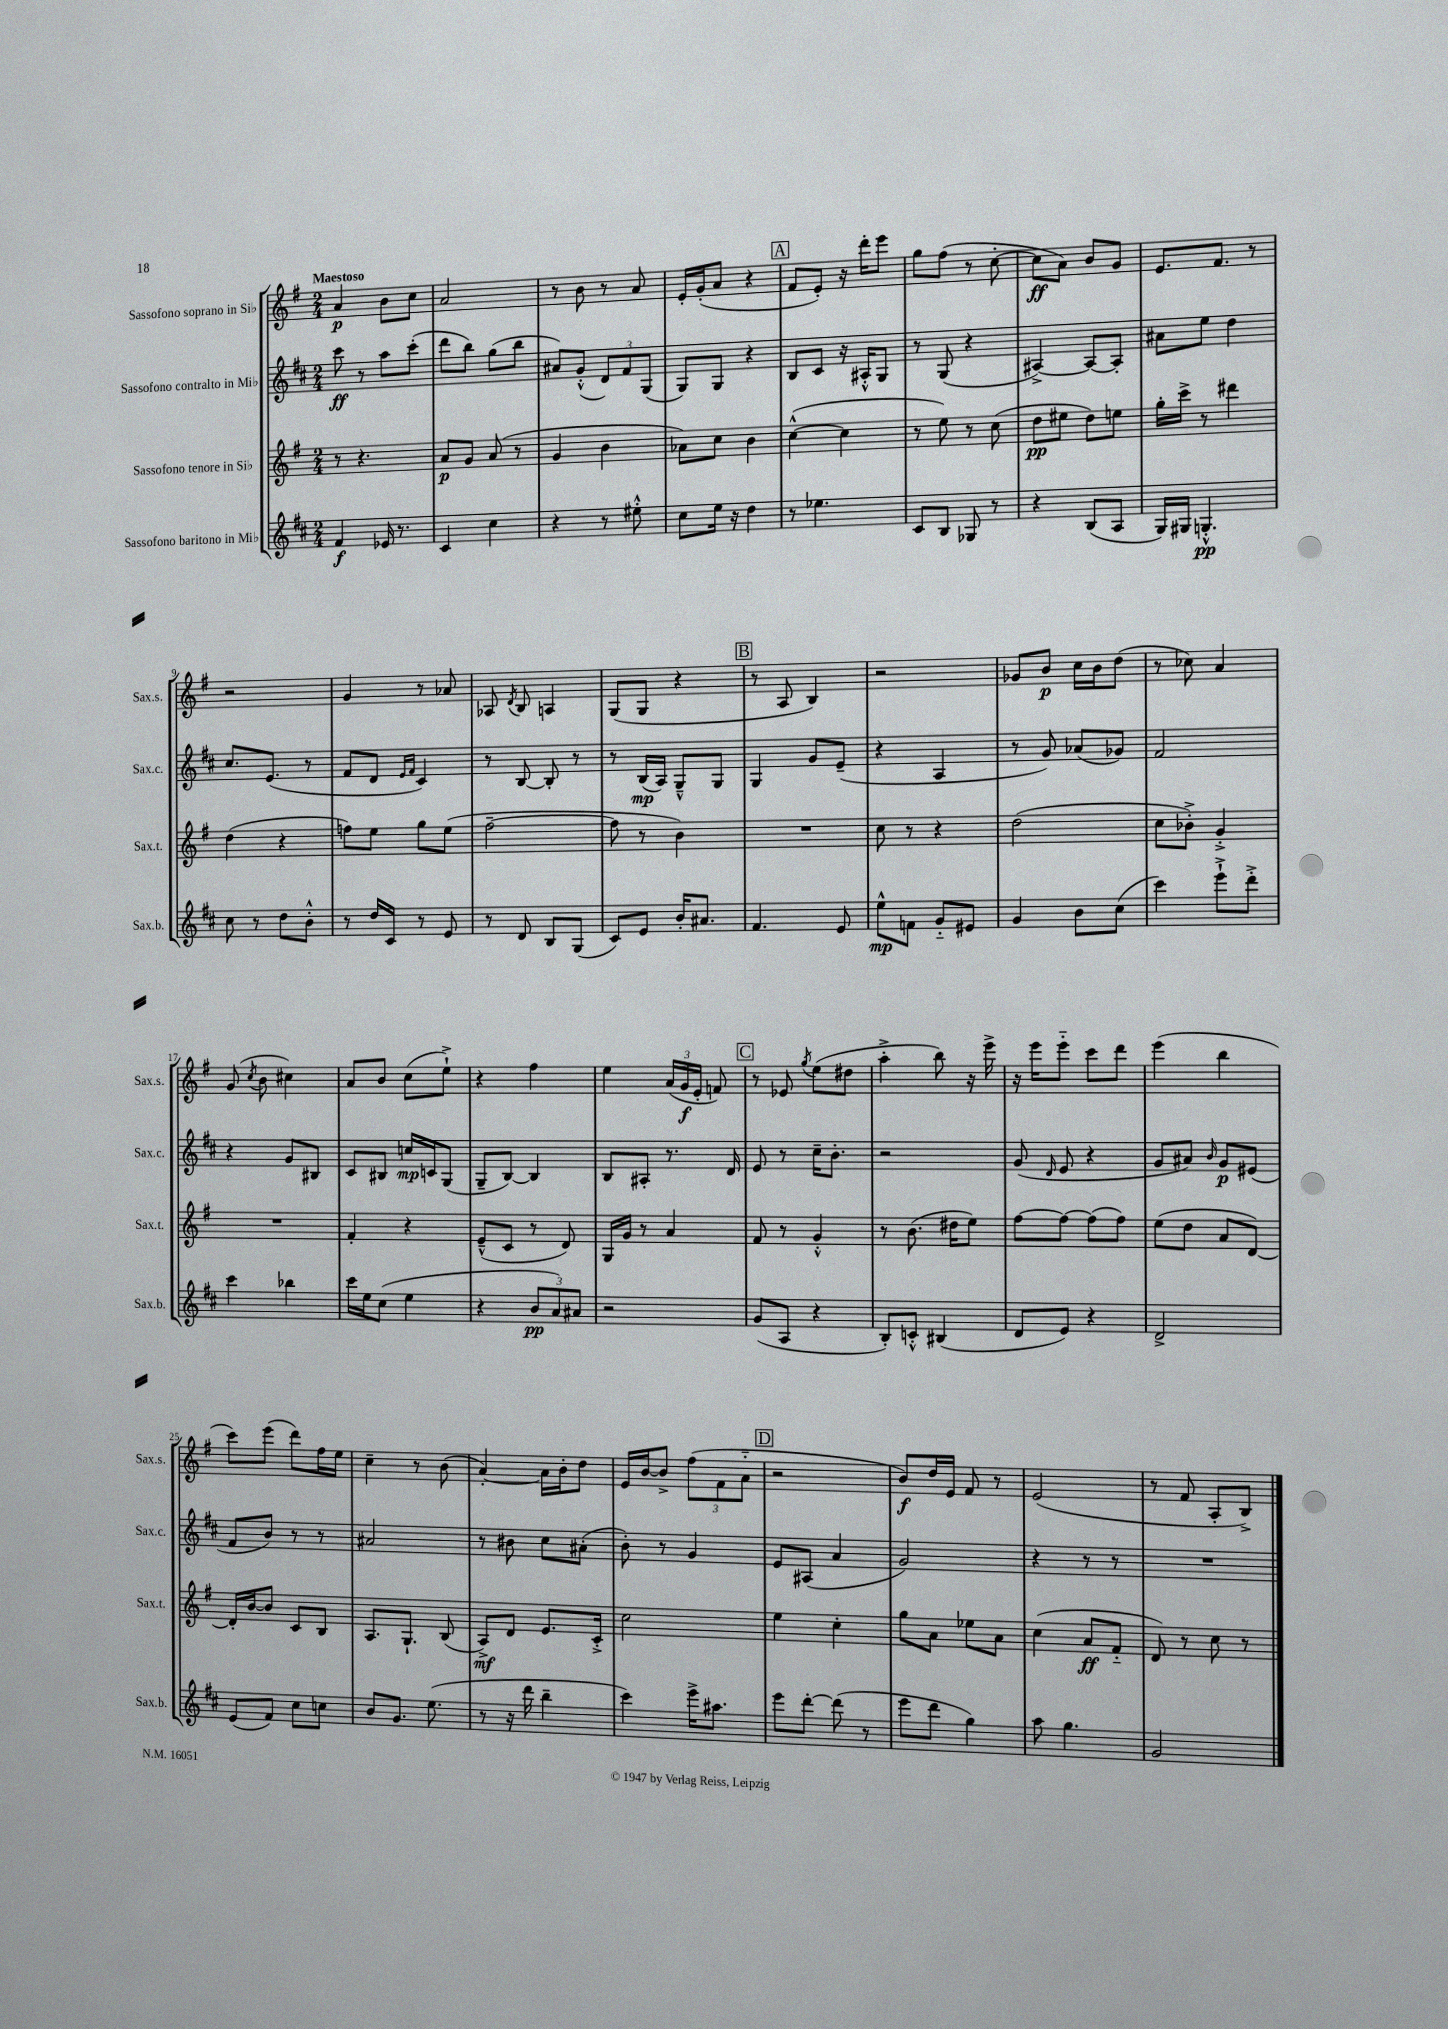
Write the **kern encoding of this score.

**kern	**dynam	**kern	**dynam	**kern	**dynam	**kern	**dynam
*part4	*part4	*part3	*part3	*part2	*part2	*part1	*part1
*staff4	*staff4	*staff3	*staff3	*staff2	*staff2	*staff1	*staff1
*I"Sassofono baritono in Mi♭	*	*I"Sassofono tenore in Si♭	*	*I"Sassofono contralto in Mi♭	*	*I"Sassofono soprano in Si♭	*
*I'Sax.b.	*	*I'Sax.t.	*	*I'Sax.c.	*	*I'Sax.s.	*
*clefG2	*	*clefG2	*	*clefG2	*	*clefG2	*
*k[f#c#]	*	*k[f#]	*	*k[f#c#]	*	*k[f#]	*
*M2/4	*	*M2/4	*	*M2/4	*	*M2/4	*
=1	=1	=1	=1	=1	=1	=1	=1
!	!	!	!	!	!	!LO:TX:a:B:t=Maestoso	!
4f#/	f	8r	.	8ccc#\	ff	4a/	p
.	.	4.r	.	8r	.	.	.
16e-X/	.	.	.	8aa\L	.	8b\L	.
8.r	.	.	.	.	.	.	.
.	.	.	.	(8ccc#'\J	.	8cc\J	.
=2	=2	=2	=2	=2	=2	=2	=2
4c#/	.	8a/L	p	8ddd\L	.	2a/	.
.	.	8g/J	.	8bb\J)	.	.	.
4cc#\	.	(8a/	.	(8gg\L	.	.	.
.	.	8r	.	8bb\J	.	.	.
=3	=3	=3	=3	=3	=3	=3	=3
4r	.	4g/	.	8a#X/L)	.	8r	.
.	.	.	.	(8g'^^/J	.	8b\	.
8r	.	4b\	.	12d/L)	.	8r	.
.	.	.	.	12f#/	.	.	.
8ee#X'^^\	.	.	.	.	.	8a/	.
.	.	.	.	(12G/J	.	.	.
=4	=4	=4	=4	=4	=4	=4	=4
8cc#\L	.	8a-X\L)	.	8G/L)	.	16e'/LL	.
.	.	.	.	.	.	(16g'/J	.
16ee\Jk	.	8cc\J	.	8G/J	.	8a/J	.
16r	.	.	.	.	.	.	.
4dd\	.	4b\	.	4r	.	4r	.
!!LO:REH:place=s1:t=A
=5	=5	=5	=5	=5	=5	=5	=5
8r	.	([4cc^^\	.	8B/L	.	8f#/L	.
4.ee-X\	.	.	.	8c#/J	.	8e'/J)	.
.	.	4cc\]	.	16r	.	16r	.
.	.	.	.	16A#X'^^/KL	.	16ddd'\KL	.
.	.	.	.	8G/J	.	8eee\J	.
=6	=6	=6	=6	=6	=6	=6	=6
8c#/L	.	8r	.	8r	.	8gg\L	.
8B/J	.	8ee\)	.	(8G/	.	(8ff#\J	.
8G-X/	.	8r	.	4r	.	8r	.
8r	.	(8cc\	.	.	.	[8cc'\	.
=7	=7	=7	=7	=7	=7	=7	=7
4r	.	8dd\L	pp	[4A#X^/)	.	8cc\L]	ff
.	.	8ee#X\J	.	.	.	8a\J)	.
(8B/L	.	8dd\L)	.	8A#/L_	.	8b/L	.
8A/J	.	8een\J	.	8A#'/J]	.	8g/J	.
=8	=8	=8	=8	=8	=8	=8	=8
16G/LL)	.	16gg'\LL	.	8a#X\L	.	8.e/L	.
16G#X/JJ	.	16ccc^\JJ	.	.	.	.	.
4.Gn'^^/	pp	8r	.	8ee\J	.	.	.
.	.	.	.	.	.	8.f#/J	.
.	.	4ddd#X\	.	4dd\	.	.	.
.	.	.	.	.	.	8r	.
!!LO:LB:g=z
=9	=9	=9	=9	=9	=9	=9	=9
8cc#\	.	(4dd\	.	8.cc#/L	.	2r	.
8r	.	.	.	.	.	.	.
.	.	.	.	(8.e/J	.	.	.
8dd\L	.	4r	.	.	.	.	.
8b'^^\J	.	.	.	8r	.	.	.
=10	=10	=10	=10	=10	=10	=10	=10
8r	.	8ffn\L)	.	8f#/L	.	4g/	.
16dd/LL	.	8ee\J	.	8d/J	.	.	.
16c#/JJ	.	.	.	.	.	.	.
.	.	.	.	16qqe/LL	.	.	.
.	.	.	.	16qqf#/JJ	.	.	.
8r	.	8gg\L	.	4c#/)	.	8r	.
8e/	.	(8ee\J	.	.	.	8a-X/	.
=11	=11	=11	=11	=11	=11	=11	=11
8r	.	[2ff#~\	.	8r	.	8A-X/	.
.	.	.	.	.	.	8qd/	.
8d/	.	.	.	[8B/	.	8B/	.
8B/L	.	.	.	8B'/]	.	4An/	.
(8G/J	.	.	.	8r	.	.	.
=12	=12	=12	=12	=12	=12	=12	=12
8c#/L)	.	8ff#\]	.	8r	.	(8G/L	.
8e/J	.	8r	.	(16B/LL	mp	8G/J	.
.	.	.	.	16A/JJ)	.	.	.
16b'/KL	.	4b\)	.	8G~^^/L	.	4r	.
8.a#X/J	.	.	.	.	.	.	.
.	.	.	.	8G/J	.	.	.
!!LO:REH:place=s1:t=B
=13	=13	=13	=13	=13	=13	=13	=13
4.f#/	.	2r	.	4G/	.	8r	.
.	.	.	.	.	.	8A/	.
.	.	.	.	8g/L	.	4B/)	.
8e/	.	.	.	(8e~/J	.	.	.
=14	=14	=14	=14	=14	=14	=14	=14
8ee^^\L	mp	8cc\	.	4r	.	2r	.
8fn\J	.	8r	.	.	.	.	.
8g/L	.	4r	.	4A/	.	.	.
8e#X/J	.	.	.	.	.	.	.
=15	=15	=15	=15	=15	=15	=15	=15
4g/	.	(2dd\	.	8r	.	8g-X/L	.
.	.	.	.	8g/)	.	8b/J	p
8b\L	.	.	.	(8a-X/L	.	16cc\LL	.
.	.	.	.	.	.	16b\J	.
(8cc#\J	.	.	.	8g-X/J)	.	(8dd\J	.
=16	=16	=16	=16	=16	=16	=16	=16
4ccc#\)	.	8cc\L	.	2f#/	.	8r	.
.	.	8b-X'^\J)	.	.	.	8cc-X\)	.
8eee`^\L	.	4g'^/	.	.	.	4a/	.
8ddd'^\J	.	.	.	.	.	.	.
!!LO:LB:g=z
=17	=17	=17	=17	=17	=17	=17	=17
4ccc#\	.	2r	.	4r	.	(8g/	.
.	.	.	.	.	.	8qcc/	.
.	.	.	.	.	.	8b\	.
4bb-X\	.	.	.	8g/L	.	4cc#X\)	.
.	.	.	.	8B#X/J	.	.	.
=18	=18	=18	=18	=18	=18	=18	=18
16ccc#\LL	.	4f#'/	.	8c#/L	.	8a/L	.
16ee\J	.	.	.	.	.	.	.
(8cc#\J	.	.	.	8B#X/J	.	8b/J	.
4ee\	.	4r	.	16ccn/LL	mp	(8cc\L	.
.	.	.	.	16cn/J	.	.	.
.	.	.	.	(8G/J	.	8ee`^\J)	.
=19	=19	=19	=19	=19	=19	=19	=19
4r	.	(8e~^^/L	.	8G~/L	.	4r	.
.	.	8c/J	.	[8B/J)	.	.	.
12b/L	pp	8r	.	4B/]	.	4ff#\	.
12a/)	.	.	.	.	.	.	.
.	.	8d/)	.	.	.	.	.
12a#X/J	.	.	.	.	.	.	.
=20	=20	=20	=20	=20	=20	=20	=20
2r	.	16G/LL	.	8B/L	.	4ee\	.
.	.	16g/JJ	.	.	.	.	.
.	.	8r	.	8A#X'/J	.	.	.
.	.	4a/	.	8.r	.	(24a/LL	.
.	.	.	.	.	.	24g/	f
.	.	.	.	.	.	24e'/JJ	.
.	.	.	.	.	.	8fn/)	.
.	.	.	.	16d/	.	.	.
!!LO:REH:place=s1:t=C
=21	=21	=21	=21	=21	=21	=21	=21
(8g/L	.	8f#/	.	8e/	.	8r	.
8A/J	.	8r	.	8r	.	8e-X/	.
.	.	.	.	.	.	8qgg/	.
4r	.	4g'^^/	.	16cc#~\KL	.	(8ee\L	.
.	.	.	.	8.b'\J	.	.	.
.	.	.	.	.	.	8dd#X\J	.
=22	=22	=22	=22	=22	=22	=22	=22
8B'/L)	.	8r	.	2r	.	4aa'^\	.
8cn'^^/J	.	(8.b\	.	.	.	.	.
(4B#X/	.	.	.	.	.	8bb\)	.
.	.	16dd#X\KL	.	.	.	.	.
.	.	8ee\J)	.	.	.	16r	.
.	.	.	.	.	.	16eee^\	.
=23	=23	=23	=23	=23	=23	=23	=23
8d/L	.	[8ff#\L	.	(8g/	.	16r	.
.	.	.	.	.	.	16eee\KL	.
.	.	.	.	16qqd/	.	.	.
8e/J)	.	8ff#\J_	.	8e/	.	8eee\J	.
4r	.	(8ff#\L]	.	4r	.	8ccc\L	.
.	.	8ff#\J)	.	.	.	8ddd\J	.
=24	=24	=24	=24	=24	=24	=24	=24
2d^/	.	(8ee\L	.	8g/L	.	(4eee\	.
.	.	8dd\J	.	8a#X/J)	.	.	.
.	.	.	.	16qqb/	.	.	.
.	.	8a/L	.	8g/L	p	4bb\	.
.	.	[8d/J)	.	(8e#X/J	.	.	.
!!LO:LB:g=z
=25	=25	=25	=25	=25	=25	=25	=25
(8e/L	.	16d'/LL]	.	8f#/L	.	8ccc\L)	.
.	.	[16b/J	.	.	.	.	.
8f#/J)	.	8b/J]	.	8b/J)	.	(8eee\J	.
8cc#\L	.	8c/L	.	8r	.	8ddd\L)	.
8ccn\J	.	8B/J	.	8r	.	16ff#\L	.
.	.	.	.	.	.	16ee\JJ	.
=26	=26	=26	=26	=26	=26	=26	=26
8b/L	.	8.A/L	.	2a#X/	.	4cc~\	.
8.g/J	.	.	.	.	.	.	.
.	.	8.G`/J	.	.	.	.	.
.	.	.	.	.	.	8r	.
(8.ee\	.	.	.	.	.	.	.
.	.	(8B/	.	.	.	(8b\	.
=27	=27	=27	=27	=27	=27	=27	=27
8r	.	8A^/L)	mf	8r	.	[4a'/)	.
16r	.	8d/J	.	8b#X\	.	.	.
16ddd\	.	.	.	.	.	.	.
4bb~\	.	8.e/L	.	8cc#\L	.	16a\LL]	.
.	.	.	.	.	.	16b'\J	.
.	.	.	.	(8a#X'\J	.	8dd\J	.
.	.	16c'^/Jk	.	.	.	.	.
=28	=28	=28	=28	=28	=28	=28	=28
4ccc#\)	.	2cc\	.	8b'\)	.	16e/LL	.
.	.	.	.	.	.	[16b/J	.
.	.	.	.	8r	.	8b^/J]	.
16eee^\KL	.	.	.	4g/	.	(12ff#\L	.
8.aa#X\J	.	.	.	.	.	.	.
.	.	.	.	.	.	12f#\	.
.	.	.	.	.	.	12a\J	.
!!LO:REH:place=s1:t=D
=29	=29	=29	=29	=29	=29	=29	=29
8eee\L	.	4ee\	.	8e/L	.	2r	.
[8ddd'\J	.	.	.	(8A#X/J	.	.	.
(8ddd\]	.	4cc'\	.	4a/	.	.	.
8r	.	.	.	.	.	.	.
=30	=30	=30	=30	=30	=30	=30	=30
8eee\L	.	8gg\L	.	2g/)	.	8b/L)	f
8ddd\J	.	8a\J	.	.	.	16dd/L	.
.	.	.	.	.	.	16e/JJ	.
4gg\)	.	8ee-X\L	.	.	.	8f#/	.
.	.	8a\J	.	.	.	8r	.
=31	=31	=31	=31	=31	=31	=31	=31
8aa\	.	(4cc\	.	4r	.	(2e/	.
4.gg\	.	.	.	.	.	.	.
.	.	8a/L	ff	8r	.	.	.
.	.	8f#/J	.	8r	.	.	.
=32	=32	=32	=32	=32	=32	=32	=32
2g/	.	8d/)	.	2r	.	8r	.
.	.	8r	.	.	.	8f#/	.
.	.	8cc\	.	.	.	8A'/L	.
.	.	8r	.	.	.	8B^/J)	.
==	==	==	==	==	==	==	==
*-	*-	*-	*-	*-	*-	*-	*-
